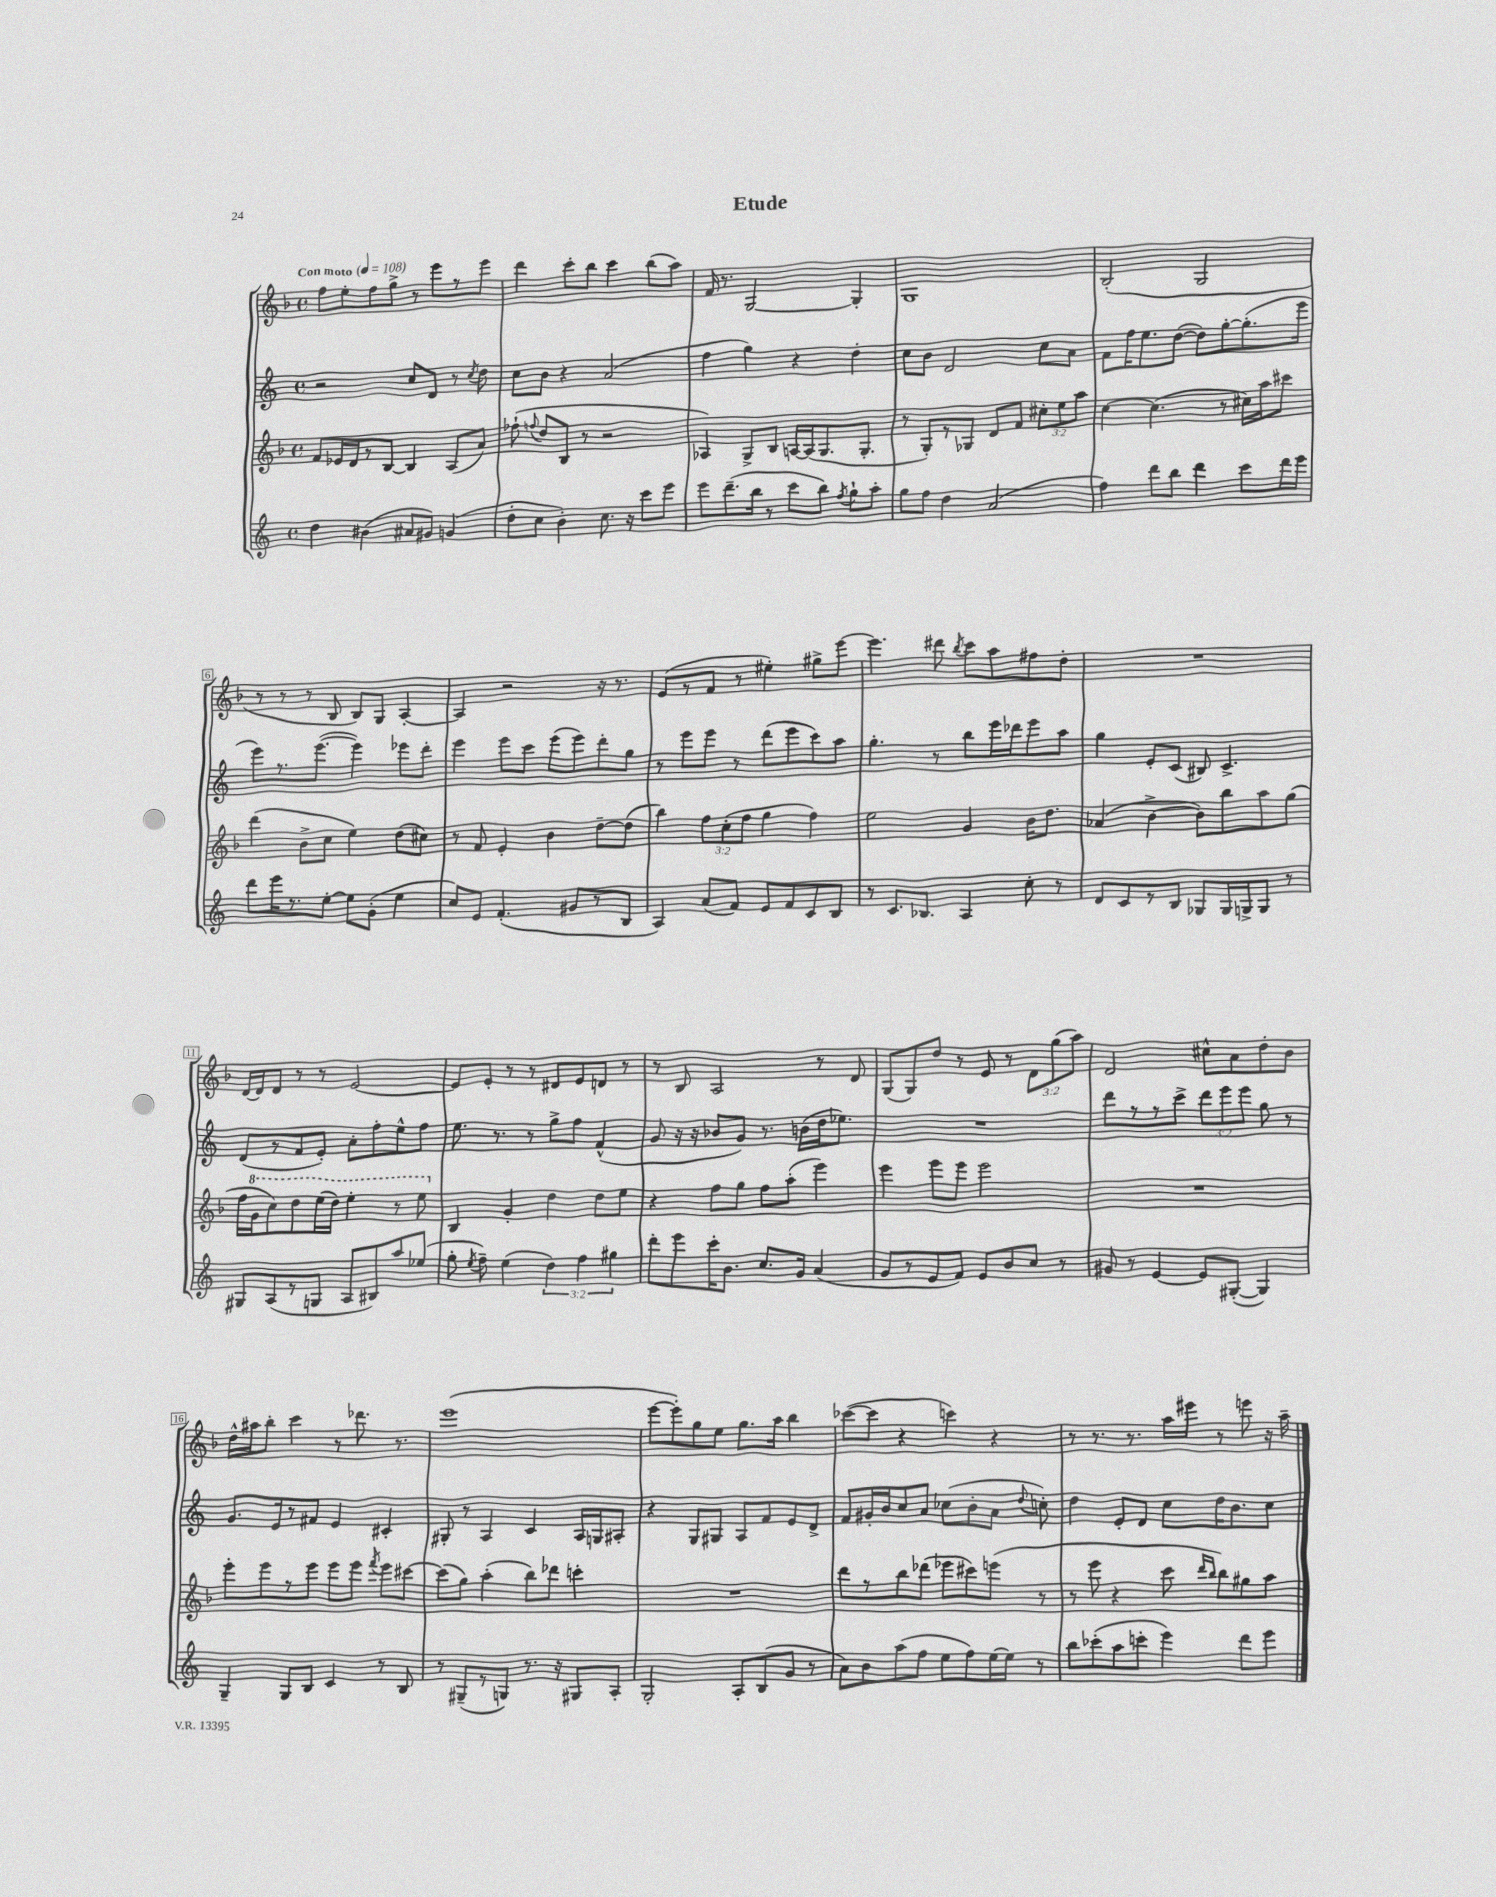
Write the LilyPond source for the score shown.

\header { title = "Etude" }
<<
\new StaffGroup <<
\new Staff = "s0" {
    \clef treble \key f \major \defaultTimeSignature \time 4/4 \override Staff.TupletNumber.text = #tuplet-number::calc-fraction-text \tempo "Con moto" 4 = 108
    \autoBeamOff f''8[ e''8-. f''8 g''8]-> r8 e'''8[ r8 e'''8] |
    d'''4 c'''8[-. bes''8] c'''4 bes''8[( a''8]) |
    f'16 r8. g2~ g4-. |
    g1 |
    bes2-.( g2 |
    r8 r8 r8 bes8 bes8[) g8] a4~-. |
    a4 r2 r16 r8. |
    e'8[( r8 f'8] r8 eis''4-.) gis''8[-> e'''8]~ |
    e'''4. dis'''8 \acciaccatura { bes''8 } c'''8[ a''8 fis''8 d''8]-. |
    R1 |
    d'16[~ d'16 d'8] r8 r8 e'2~ |
    e'8[ e'8]-. r8 r8 dis'8[ e'8 d'8] r8 |
    r8 bes8 a2 r8 d'8 |
    g8[( g8) d''8] r8 e'8 r8 \tuplet 3/2 { d'8[ g''8( a''8]) } |
    d'2 cis''8[-^ a'8 d''8-. bes'8] |
    d''16[-^ ais''16 bes''8]-. c'''4 r8 des'''8. r8. |
    e'''1( |
    e'''8[~ e'''8-.) g''8 e''8] g''8.[ a''16] bes''4 |
    ces'''8[~( ces'''8] r4 c'''4) r4 |
    r8 r8. r8. a''16[ eis'''16] r8 e'''8 r16 a''16-- \bar "|." |
}
\new Staff = "s1" {
    \clef treble \key c \major \defaultTimeSignature \time 4/4 \override Staff.TupletNumber.text = #tuplet-number::calc-fraction-text
    \autoBeamOff r2 c''8[ d'8] r8 \acciaccatura { c''8 } d''8 |
    c''8[ b'8] r4 a'2( |
    f''4 g''4) r4 d''4-. |
    c''8[ b'8] d'2 c''8[ a'8] |
    f'8[ f''16 e''8. d''8]~( d''8[) g''8~-. g''8.-.( e'''16] |
    e'''8[) r8. e'''8.]~( e'''4) ees'''8[ d'''8]-. |
    e'''4 e'''8[ c'''8] e'''8[( e'''8) d'''8-. g''8] |
    r8 e'''8[ e'''8] r8 d'''8[( e'''8 c'''8) a''8] |
    g''4.-. r8 b''8[ e'''16 des'''16 e'''8 a''8] |
    g''4 e'8[-. c'8]( bis8) c'4.-> |
    d'8[( r8 f'8 e'8]-.) a'8[-. f''8-. e''8-^ f''8] |
    e''8. r8. r8 g''8[-> f''8] f'4-^( |
    g'8 r16 r16 bes'8[ g'8]) r8. b'16[( d''16 ees''8.]) |
    R1 |
    d'''8[ r8 r8 c'''8]-> \tuplet 3/2 { d'''8[ e'''8 e'''8] } g''8 r8 |
    g'8.[ e'16 r8 fis'8] e'4 cis'4-. |
    gis8-. r8 a4 c'4 a16[ g16 ais8]-. |
    r4 g8[ gis8] a8[ f'8 e'8 d'8]-> |
    f'8[ gis'16-. b'16 c''8 a'8] ces''8[( b'8-. a'8] \appoggiatura { d''8 } c''8-.) |
    d''4 e'8[-. d'8] c''8[ d''16 b'8. c''8] \bar "|." |
}
\new Staff = "s2" {
    \clef treble \key f \major \defaultTimeSignature \time 4/4 \override Staff.TupletNumber.text = #tuplet-number::calc-fraction-text
    \autoBeamOff f'8[ ees'16 d'16 r8 bes8]~ bes4 a8[( a'8]) |
    fes''8-!( \appoggiatura { f''8 } d''8[ bes8] r8 r2 |
    aes4) g8[-> bes8] a16[~ a16( g8. g8.]-. |
    r8 g8[-.) r8 ges8] d'8[ f'8] \tuplet 3/2 { cis''8[-. e''8 a''8] } |
    c''4~ c''4.( r8 cis''16[) a''16 cis'''8] |
    d'''4( bes'8[-> c''8] e''4) d''8[( cis''8]) |
    r8 f'8 e'4-. bes'4 d''8[~-- d''8]( |
    bes''4) \tuplet 3/2 { f''8[ c''8-.( f''8] } g''4 f''4) |
    e''2 g'4 bes'16[ d''8.] |
    aes'4( bes'4~-> bes'8[) bes''8 a''8 g''8]( |
    f''16[ \ottava #1 g''16 c'''8) d'''8 e'''16( d'''16]) e'''4-. r8 e'''8 \ottava #0 |
    bes4 g'4-. d''4 d''8[ e''8] |
    r4 f''8[ g''8] f''8[ a''8]-.( e'''4) |
    e'''4 e'''8[ e'''8] e'''2 |
    R1 |
    e'''8[-. e'''8 r8 e'''8] e'''8[ e'''8] \acciaccatura { f'''8 } e'''8[ cis'''8]~ |
    cis'''8[( g''8]) a''4-.( bes''8[) des'''8] c'''4-. |
    R1 |
    d'''8[ r8 bes''8 des'''8]( ees'''8[ cis'''8) e'''8]( r8 |
    r8 e'''8 r4 c'''8 \grace { d'''16[ bes''16] } bes''8[) gis''8 a''8] \bar "|." |
}
\new Staff = "s3" {
    \clef treble \key c \major \defaultTimeSignature \time 4/4 \override Staff.TupletNumber.text = #tuplet-number::calc-fraction-text
    \autoBeamOff d''4 bis'4( ais'8[ gis'8]) g'4( |
    d''8[-. c''8] b'4-.) c''8. r16 c'''8[ e'''8] |
    e'''8[ d'''8.--( b''16] r8 c'''8[ b''8]) \acciaccatura { f''8 } g''8[-! a''8]-. |
    g''8[ f''8] d''4 a'2( |
    f''4) d'''8[ b''8] d'''4 c'''8[ d'''16 e'''16] |
    d'''8[ e'''16 r8. e''8]~-. e''8[ g'8]-.( e''4 |
    c''8[) e'8] f'4.-.( gis'8[ r8 b8] |
    a4) a'8[( f'8]) e'8[ f'8 c'8 b8] |
    r8 c'8.[ bes8.] a4 c''8-. r8 |
    d'8[ c'8 r8 b8] ges8[ ges16 g16-> g8] r8 |
    gis8[ a8( r8 g8] a8[ bis8) a''8 ees''8]( |
    g''8-. \acciaccatura { e''8 } f''8--) e''4( \tuplet 3/2 { d''4) f''4 gis''4 } |
    d'''8[-. e'''8 c'''16-. b'8.] c''8.[ g'16] a'4( |
    g'8[ r8 e'8 f'8]) e'8[ b'8 c''8] r8 |
    gis'8 r8 e'4~ e'8[ gis8]~-.( gis4) |
    g4-- g8[ b8] c'4 r8 b8 |
    r8 gis8[--( r8 g8]) r8. r16 gis8[ a8]-. |
    g2-. a8[-. b8( g'8] r8 |
    a'8[) b'8 a''8( f''8] e''8[ f''8) e''16~ e''16] r8 |
    b''8[ ces'''8-.( a''8 c'''8]-. e'''4) d'''8[ e'''8] \bar "|." |
}
>>
>>
\layout { \context { \Score \override BarNumber.stencil = #(make-stencil-boxer 0.1 0.3 ly:text-interface::print) } }
